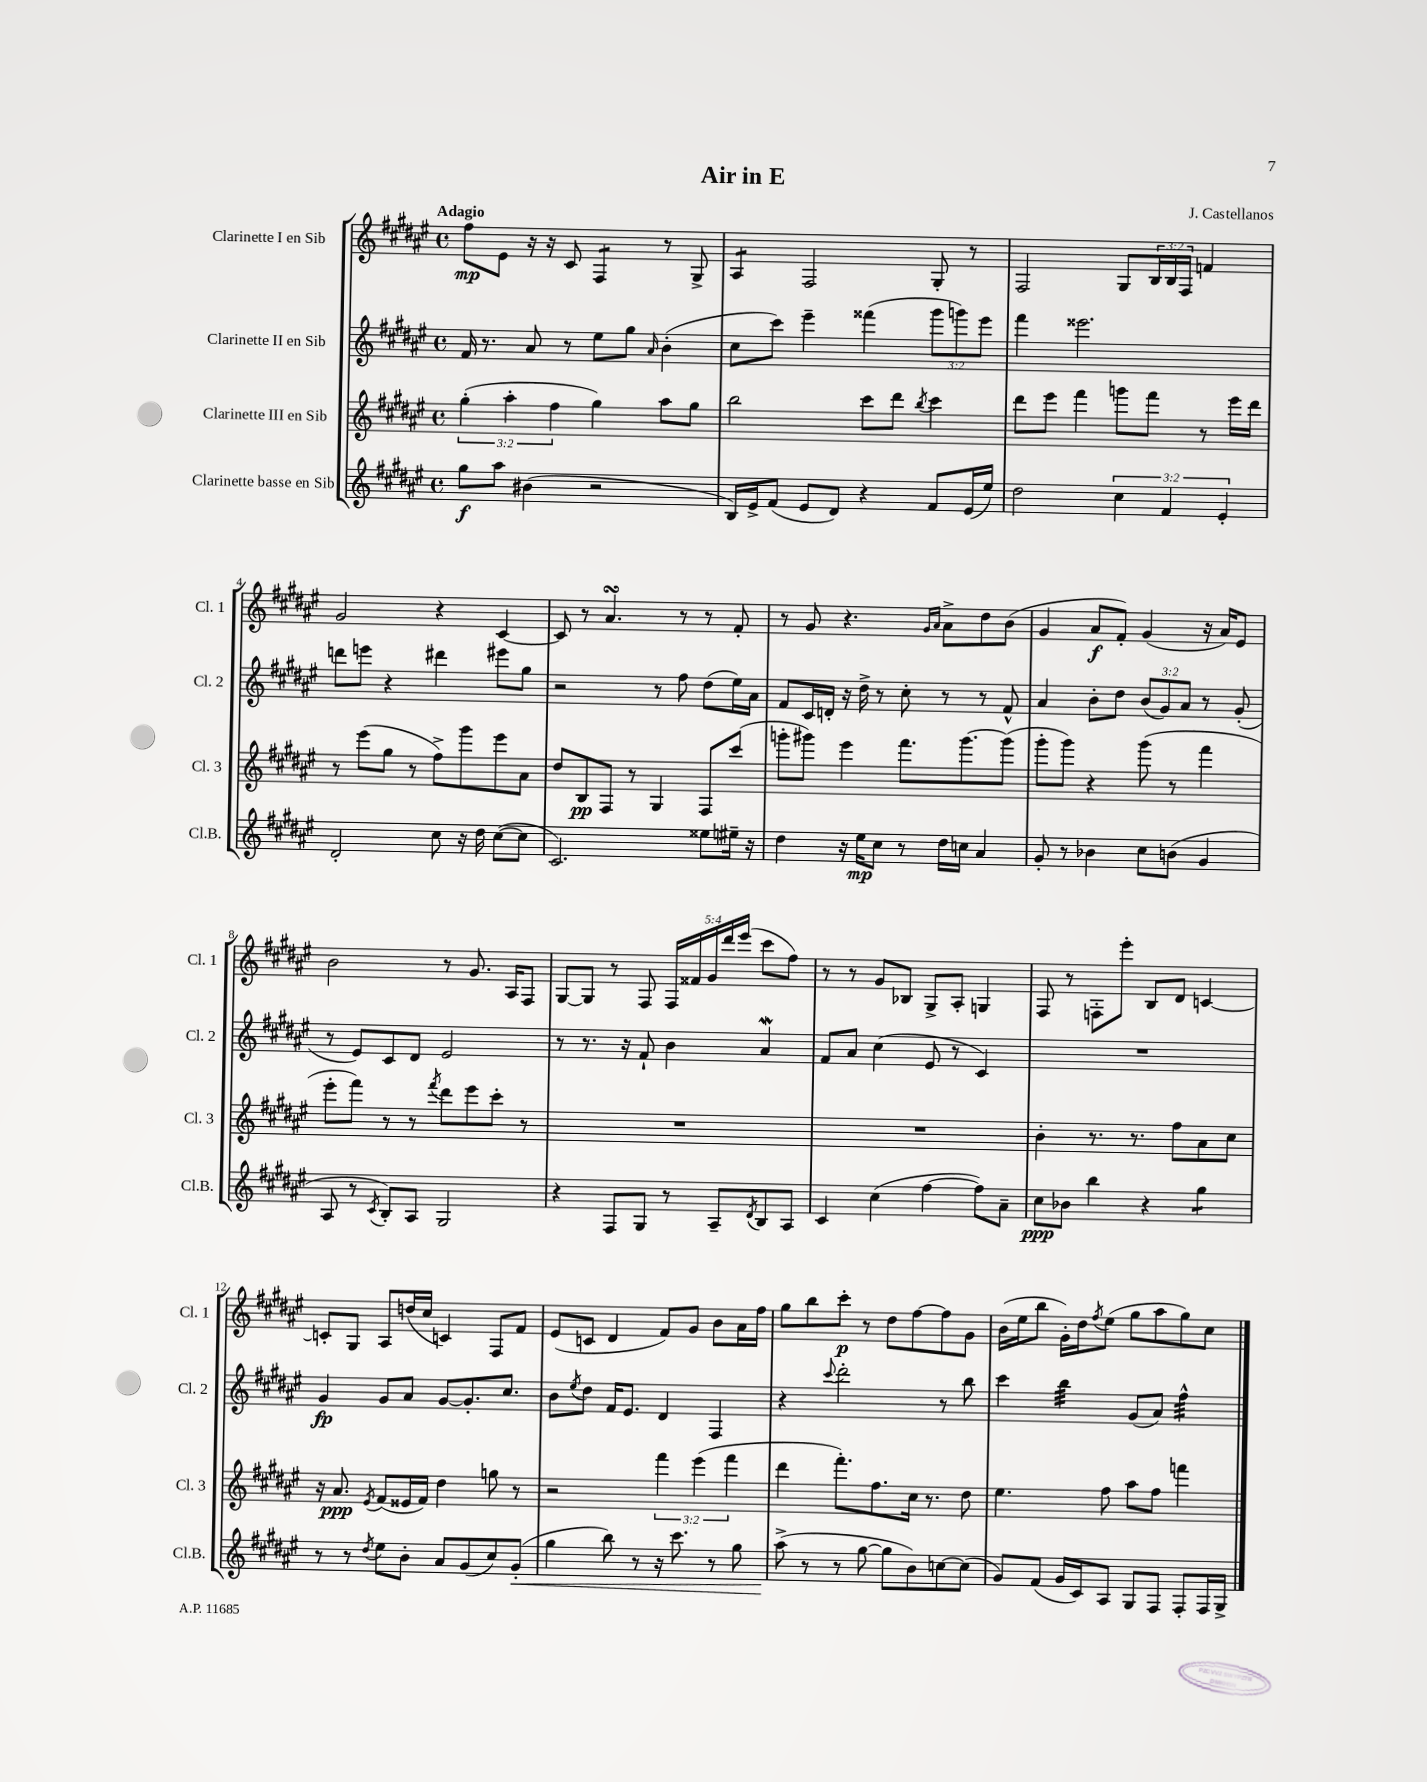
\header { title = "Air in E" composer = "J. Castellanos" }
<<
\new StaffGroup <<
\new Staff = "s0" \with { instrumentName = "Clarinette I en Sib" shortInstrumentName = "Cl. 1" } {
    \clef treble \key fis \major \defaultTimeSignature \time 4/4 \override Staff.TupletNumber.text = #tuplet-number::calc-fraction-text \tempo "Adagio"
    fis''8\mp eis'8 r16 r16 cis'8 fis4:8 r8 gis8-> |
    ais4:8 fis2 gis8-. r8 |
    fis2 gis8 \tuplet 3/2 { b16 b16 fis16 } f'4 |
    gis'2 r4 cis'4~ |
    cis'8 r8 ais'4.\turn r8 r8 fis'8-. |
    r8 gis'8 r4. \grace { gis'16 ais'16 } ais'8-> dis''8 b'8( |
    gis'4 ais'8\f fis'8-.) gis'4( r16 ais'16) eis'8 |
    b'2 r8 gis'8. ais16 fis8 |
    gis8~ gis8 r8 fis8 \tuplet 5/4 { fis16 fisis'16 gis'16 dis'''16 eis'''16( } cis'''8 fis''8) |
    r8 r8 gis'8 bes8 gis8-> ais8-. g4 |
    fis8 r8 f8-. eis'''8-. b8 dis'8 c'4~ |
    c'8-. gis8 ais8 d''16( cis''16 c'4) fis8 fis'8 |
    eis'8( c'8 dis'4 fis'8) gis'8 b'8 ais'16 fis''16 |
    gis''8 b''8 cis'''8-.\p r8 dis''8 fis''8~ fis''8 gis'8 |
    b'16( eis''16 b''8 gis'16-.) dis''16 \acciaccatura { fis''8 } eis''8( gis''8 ais''8 gis''8) cis''8 \bar "|." |
}
\new Staff = "s1" \with { instrumentName = "Clarinette II en Sib" shortInstrumentName = "Cl. 2" } {
    \clef treble \key fis \major \defaultTimeSignature \time 4/4 \override Staff.TupletNumber.text = #tuplet-number::calc-fraction-text
    fis'16 r8. ais'8 r8 eis''8 gis''8 \grace { ais'16 } b'4-.( |
    cis''8 cis'''8) eis'''4-- fisis'''4( \tuplet 3/2 { gis'''8 g'''8) eis'''8 } |
    fis'''4 eisis'''2. |
    d'''8 e'''8 r4 dis'''4 eis'''8 gis''8 |
    r2 r8 fis''8 dis''8( eis''16) ais'16 |
    fis'8 cis'16 d'16-. r16 dis''16-> r8 cis''8-. r8 r8 fis'8-^ |
    ais'4 b'8-. dis''8 \tuplet 3/2 { b'8( gis'8) ais'8 } r8 gis'8-.( |
    r8 eis'8) cis'8 dis'8 eis'2 |
    r8 r8. r16 fis'8-! b'4 ais'4\mordent |
    fis'8 ais'8 cis''4( eis'8 r8 cis'4) |
    R1 |
    gis'4\fp gis'8 ais'8 gis'8~ gis'8.-. cis''8. |
    b'8 \acciaccatura { eis''8 } dis''8 fis'16 eis'8. dis'4 fis4 |
    r4 \appoggiatura { cis'''8 } dis'''2-. r8 b''8 |
    cis'''4 b''4:32 gis'8( ais'8) fis''4:32-^ \bar "|." |
}
\new Staff = "s2" \with { instrumentName = "Clarinette III en Sib" shortInstrumentName = "Cl. 3" } {
    \clef treble \key fis \major \defaultTimeSignature \time 4/4 \override Staff.TupletNumber.text = #tuplet-number::calc-fraction-text
    \tuplet 3/2 { gis''4-.( ais''4-. fis''4 } gis''4) ais''8 gis''8 |
    b''2 cis'''8 dis'''8 \acciaccatura { b''8 } cis'''4 |
    dis'''8 eis'''8 fis'''4 g'''8 fis'''8 r8 eis'''16 dis'''16 |
    r8 eis'''8( gis''8 r8 fis''8->) gis'''8 eis'''8 ais'8 |
    dis''8 b8\pp fis8 r8 gis4 fis8 cis'''8( |
    g'''8-. gis'''8) eis'''4 fis'''8. gis'''8.~ gis'''8( |
    gis'''8-. gis'''8) r4 gis'''8( r8 fis'''4 |
    eis'''8-. fis'''8) r8 r8 \acciaccatura { fis'''8 } dis'''8 eis'''8 cis'''8-. r8 |
    R1 |
    R1 |
    b'4-. r8. r8. fis''8 ais'8 cis''8 |
    r16 ais'8.\ppp \acciaccatura { eis'8 } fis'8( eisis'16 fis'16) dis''4 g''8 r8 |
    r2 \tuplet 3/2 { fis'''4 eis'''4( fis'''4 } |
    dis'''4 fis'''8.-.) fis''8. cis''16 r8. dis''8 |
    eis''4. fis''8 ais''8 fis''8 f'''4 \bar "|." |
}
\new Staff = "s3" \with { instrumentName = "Clarinette basse en Sib" shortInstrumentName = "Cl.B." } {
    \clef treble \key fis \major \defaultTimeSignature \time 4/4 \override Staff.TupletNumber.text = #tuplet-number::calc-fraction-text
    gis''8\f ais''8 bis'4( r2 |
    b16) eis'16-> fis'8( eis'8 dis'8) r4 fis'8 eis'16( eis''16) |
    dis''2 \tuplet 3/2 { cis''4 fis'4 eis'4-. } |
    dis'2-. cis''8 r16 dis''16 cis''8~( cis''8 |
    cis'2.) eisis''8 eis''16-- r16 |
    dis''4 r16 eis''16\mp cis''8 r8 dis''16 c''16 ais'4 |
    gis'8-. r8 bes'4 cis''8 b'8( gis'4 |
    ais8 r8 \acciaccatura { cis'8 } b8-.) ais8 gis2 |
    r4 fis8 gis8 r8 ais8-- \acciaccatura { dis'8 } b8 ais8 |
    cis'4 cis''4( fis''4~ fis''8) ais'8-- |
    cis''8\ppp bes'8 b''4 r4 gis''4:8 |
    r8 r8 \acciaccatura { dis''8 } eis''8 b'8-. ais'8 gis'8( cis''8) gis'8-.\<( |
    gis''4 b''8) r8 r16 cis'''8. r8 gis''8 |
    ais''8->\!( r8 r8 gis''8~ gis''8 b'8) c''8~ c''8( |
    gis'8) fis'8( gis'16 cis'16) ais8 gis8 fis8 fis8-. fis16 gis16-> \bar "|." |
}
>>
>>
